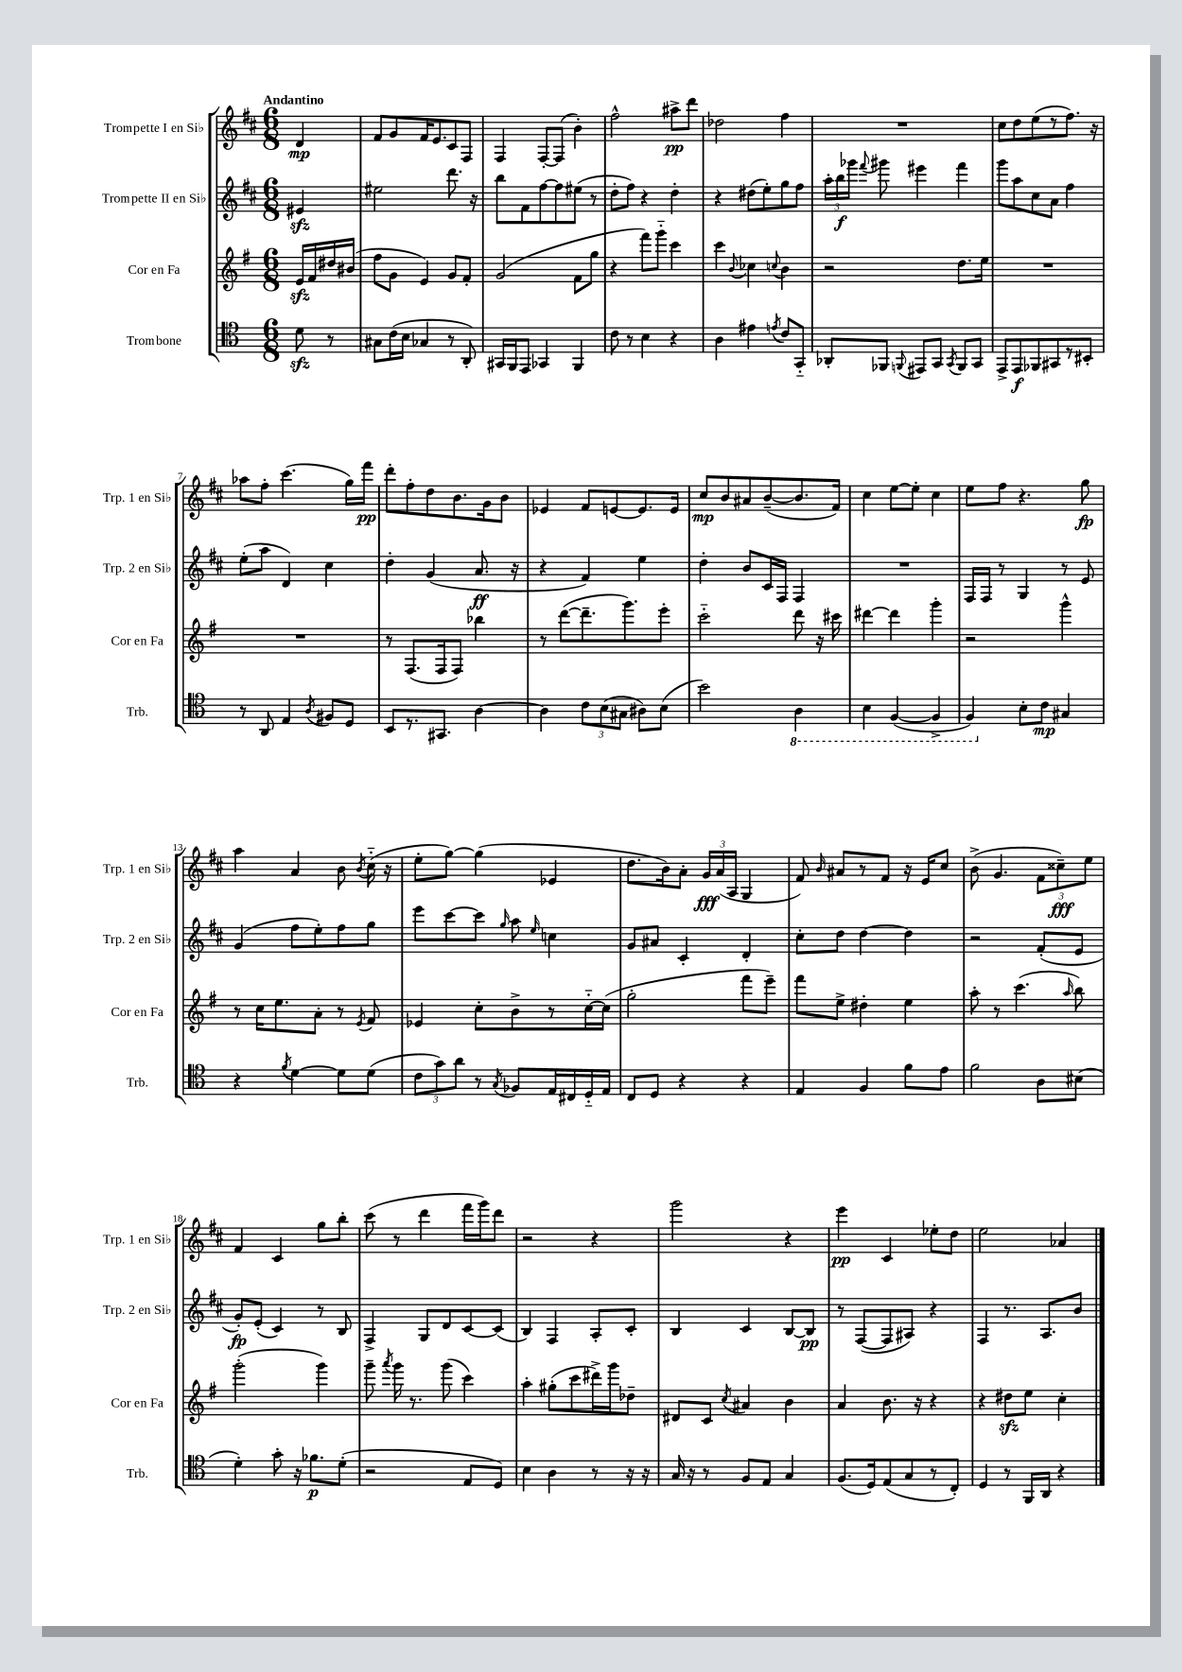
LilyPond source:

<<
\new StaffGroup <<
\new Staff = "s0" \with { instrumentName = "Trompette I en Sib" shortInstrumentName = "Trp. 1 en Sib" } {
    \clef treble \key d \major \numericTimeSignature \time 6/8 \partial 4 \tempo "Andantino"
    \autoBeamOff d'4\mp |
    fis'8[ g'8 fis'16 e'8. cis'8 fis8] |
    fis4 fis8[~-. fis8]( b'4-.) |
    fis''2-^ ais''8[->\pp d'''8] |
    des''2 fis''4 |
    R2. |
    cis''8[ d''8 e''8( r8 fis''8.]) r16 |
    aes''8[ fis''8]-. cis'''4.( g''16[) fis'''16]\pp |
    d'''8[-. fis''8-. d''8 b'8. g'16 b'8] |
    ees'4 fis'8[ e'8~ e'8. e'16] |
    cis''8[\mp b'8 ais'8 b'8~--( b'8. fis'16]) |
    cis''4 e''8[~ e''8]-. cis''4 |
    e''8[ fis''8] r4. g''8\fp |
    a''4 a'4 b'8 \acciaccatura { b'8 } cis''16-_( r16 |
    e''8[-. g''8]~) g''4( ees'4 |
    d''8.[ b'16) a'8]-. \tuplet 3/2 { g'16[\fff a'16( a16] } g4 |
    fis'8) \grace { b'16 } ais'8[ r8 fis'8] r16 e'16[ cis''8] |
    b'8->( g'4. \tuplet 3/2 { fis'8[ cisis''8--\fff) e''8] } |
    fis'4 cis'4 g''8[ b''8]-. |
    cis'''8( r8 d'''4 fis'''16[ g'''16) d'''8] |
    r2 r4 |
    g'''2 r4 |
    e'''4\pp cis'4 ees''8[-. d''8] |
    e''2 aes'4 \bar "|." |
}
\new Staff = "s1" \with { instrumentName = "Trompette II en Sib" shortInstrumentName = "Trp. 2 en Sib" } {
    \clef treble \key d \major \numericTimeSignature \time 6/8 \partial 4
    \autoBeamOff eis'4\sfz |
    eis''2 d'''8. r16 |
    b''8[ fis'8 fis''8~ fis''8 eis''8]( r8 |
    d''8[-. fis''8]) r4 d''4-. |
    r4 dis''8[( e''8-.) g''8 fis''8] |
    \tuplet 3/2 { a''16[-. b''16\f ges'''16] } \appoggiatura { fis'''8 } gis'''8 eis'''4 fis'''4 |
    g'''8[ a''8 cis''8 a'8] fis''4 |
    e''8[-.( a''8] d'4) cis''4 |
    d''4-. g'4( a'8.\ff r16 |
    r4 fis'4) e''4 |
    d''4-. b'8[ cis'16 fis16] fis4 |
    R2. |
    fis16[ fis16] r8 g4 r8 e'8 |
    g'4( fis''8[ e''8-.) fis''8 g''8] |
    e'''8[ cis'''8~ cis'''8] \grace { g''16 } a''8 \grace { e''16 } c''4 |
    g'8[ ais'8] cis'4-. d'4-. |
    cis''8[-. d''8] d''4~ d''4 |
    r2 fis'8[-.( e'8] |
    g'8[-.\fp) e'8]-.( cis'4) r8 b8 |
    fis4-> g8[ d'8 cis'8~ cis'8]( |
    b4) fis4 a8[-. cis'8]-. |
    b4 cis'4 b8[~ b8]\pp |
    r8 fis8[~( fis8 ais8]) r4 |
    fis4 r8. a8.[ b'8] \bar "|." |
}
\new Staff = "s2" \with { instrumentName = "Cor en Fa" shortInstrumentName = "Cor en Fa" } {
    \clef treble \key g \major \numericTimeSignature \time 6/8 \partial 4
    \autoBeamOff e'16[\sfz fis'16 dis''16 bis'16]( |
    fis''8[ g'8] e'4) g'8[ fis'8]-. |
    g'2( fis'8[ g''8] |
    r4 fis'''8[) g'''8]-_ c'''4 |
    c'''4 \appoggiatura { b'8 } ces''4 \appoggiatura { c''8 } b'4 |
    r2 d''8.[ e''16] |
    R2. |
    R2. |
    r8 fis8.[( fis16 fis8]) bes''4 |
    r8 d'''8[~( d'''8.-- g'''8.) e'''8]-. |
    c'''2-_ d'''8 r16 cis'''16 |
    dis'''4~ dis'''4 g'''4-. |
    r2 g'''4-^ |
    r8 c''16[ e''8. a'8]-. r8 \acciaccatura { e'8 } fis'8 |
    ees'4 c''8[-. b'8-> r8 c''16~-_ c''16]( |
    g''2-. fis'''8[ e'''8]--) |
    fis'''8[ e''8]-> dis''4-. e''4 |
    a''8-. r8 c'''4.( \grace { a''16 } b''8) |
    g'''2-.( g'''4) |
    g'''8-- \acciaccatura { a'''8 } g'''16 r8. g'''8( c'''4) |
    a''4-. gis''8[-.( c'''8 dis'''16->) g'''16 des''8]-- |
    dis'8[ c'8] \acciaccatura { c''8 } ais'4 b'4 |
    a'4 b'8. r16 r4 |
    r4 dis''8[\sfz e''8] c''4-. \bar "|." |
}
\new Staff = "s3" \with { instrumentName = "Trombone" shortInstrumentName = "Trb." } {
    \clef tenor \key c \major \numericTimeSignature \time 6/8 \partial 4
    \autoBeamOff d'8\sfz r8 |
    gis8[ c'16( b16] ges4 r8 a,8-.) |
    gis,16[ f,16 e,8] ges,4 f,4 |
    c'8 r8 b4 r4 |
    a4 eis'4 \acciaccatura { e'8 } c'8[ g,8]-_ |
    aes,8[-. fes,8] \appoggiatura { f,8 } eis,8[ g,8] \acciaccatura { g,8 } f,8[ g,8] |
    e,8[-> e,8\f fes,8 gis,8 r8 bis,8]-. |
    r8 a,8 e4 \acciaccatura { a8 } fis8[ d8] |
    b,8[ r8. gis,8.] a4~ |
    a4 \tuplet 3/2 { c'8[ b8( gis8] } ais8[) b8]( |
    b'2) \ottava #-1 a,4 |
    b,4 f,4~( f,4-> |
    f,4) \ottava #0 b8[-. c'8]\mp gis4 |
    r4 \acciaccatura { f'8 } d'4~ d'8[ d'8]( |
    \tuplet 3/2 { c'8[ g'8) a'8] } r8 \acciaccatura { g8 } fes8[ e16 cis16 d16-_ e16] |
    c8[ d8] r4 r4 |
    e4 f4 f'8[ e'8] |
    f'2 a8[ bis8]( |
    d'4-.) g'8-. r16 fes'8.[\p d'8]-.( |
    r2 e8[ d8]) |
    b4 a4 r8 r16 r16 |
    g16 r16 r8 f8[ e8] g4 |
    f8.[( d16) e8( g8 r8 c8]-.) |
    d4 r8 f,16[ a,16] r4 \bar "|." |
}
>>
>>
